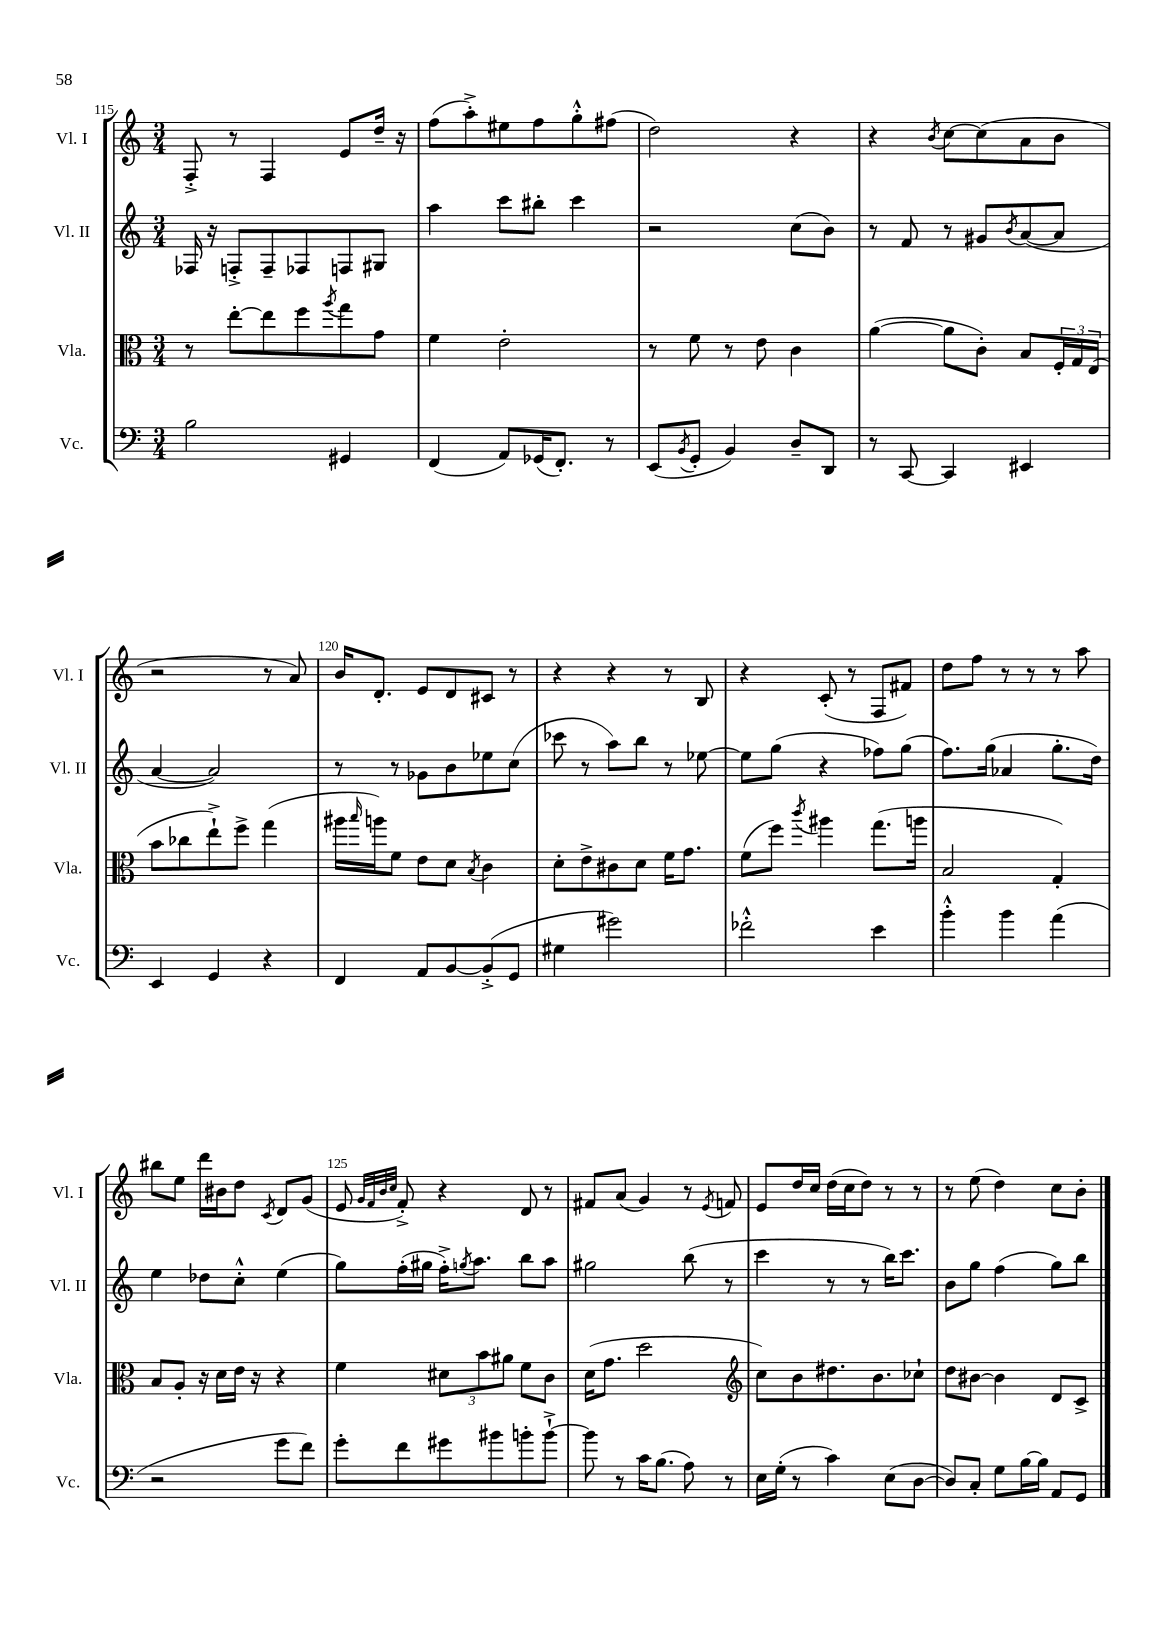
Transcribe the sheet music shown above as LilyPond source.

<<
\new StaffGroup <<
\new Staff = "s0" \with { instrumentName = "Vl. I" shortInstrumentName = "Vl. I" } {
    \clef treble \key c \major \numericTimeSignature \time 3/4
    f8-.-> r8 f4 e'8 d''16-- r16 |
    f''8( a''8-.->) eis''8 f''8 g''8-.-^ fis''8( |
    d''2) r4 |
    r4 \acciaccatura { b'8 } c''8~ c''8( a'8 b'8 |
    r2 r8 a'8) |
    b'16 d'8.-. e'8 d'8 cis'8 r8 |
    r4 r4 r8 b8 |
    r4 c'8-.( r8 f8 fis'8) |
    d''8 f''8 r8 r8 r8 a''8 |
    bis''8 e''8 d'''16 bis'16 d''8 \acciaccatura { c'8 } d'8 g'8( |
    e'8 \grace { g'32 f'32 b'32 c''32 } f'8-.->) r4 d'8 r8 |
    fis'8 a'8( g'4) r8 \acciaccatura { e'8 } f'8 |
    e'8 d''16 c''16 d''16( c''16 d''8) r8 r8 |
    r8 e''8( d''4) c''8 b'8-. \bar "|." |
}
\new Staff = "s1" \with { instrumentName = "Vl. II" shortInstrumentName = "Vl. II" } {
    \clef treble \key c \major \numericTimeSignature \time 3/4
    fes16 r16 f8-.-> f8-- fes8 f8 gis8 |
    a''4 c'''8 bis''8-. c'''4 |
    r2 c''8( b'8) |
    r8 f'8 r8 gis'8 \acciaccatura { b'8 } a'8~( a'8 |
    a'4~ a'2) |
    r8 r8 ges'8 b'8 ees''8 c''8( |
    ces'''8 r8 a''8) b''8 r8 ees''8~ |
    ees''8 g''8( r4 fes''8) g''8( |
    f''8.) g''16( aes'4 g''8.-. d''16) |
    e''4 des''8 c''8-.-^ e''4( |
    g''8) f''16-.( gis''16 f''16-.->) \acciaccatura { g''8 } a''8. b''8 a''8 |
    gis''2 b''8( r8 |
    c'''4 r8 r8 b''16) c'''8. |
    b'8 g''8 f''4( g''8) b''8 \bar "|." |
}
\new Staff = "s2" \with { instrumentName = "Vla." shortInstrumentName = "Vla." } {
    \clef alto \key c \major \numericTimeSignature \time 3/4
    r8 e''8~-. e''8 f''8 \acciaccatura { a''8 } g''8 g'8 |
    f'4 e'2-. |
    r8 f'8 r8 e'8 c'4 |
    a'4~( a'8 c'8-.) b8 \tuplet 3/2 { f16-. g16 e16( } |
    b'8 ces''8 e''8-!->) f''8-> g''4( |
    ais''16 \grace { b''16 } a''16) f'8 e'8 d'8 \acciaccatura { b8 } c'4 |
    d'8-. e'8-> cis'8 d'8 f'16 g'8. |
    f'8( f''8) \acciaccatura { c'''8 } ais''4 g''8.( a''16 |
    b2 g4-.) |
    b8 a8-. r16 d'16 e'16 r16 r4 |
    f'4 \tuplet 3/2 { dis'8 b'8 ais'8 } f'8 c'8 |
    d'16( g'8. d''2 |
    \clef treble c''8) b'8 dis''8. b'8. ces''8-! |
    d''8 bis'8~ bis'4 d'8 c'8-> \bar "|." |
}
\new Staff = "s3" \with { instrumentName = "Vc." shortInstrumentName = "Vc." } {
    \clef bass \key c \major \numericTimeSignature \time 3/4
    b2 gis,4 |
    f,4( a,8) ges,16( f,8.-.) r8 |
    e,8( \acciaccatura { b,8 } g,8-. b,4) d8-- d,8 |
    r8 c,8~ c,4 eis,4 |
    e,4 g,4 r4 |
    f,4 a,8 b,8~ b,8-.->( g,8 |
    gis4 gis'2) |
    fes'2-.-^ e'4 |
    b'4-.-^ b'4 a'4( |
    r2 g'8 f'8) |
    g'8-. f'8 gis'8 bis'8 b'8-. b'8~-!-> |
    b'8 r8 c'16 b8.( a8) r8 |
    e16 g16-.( r8 c'4) e8( d8~ |
    d8) c8-. g8 b16~ b16 a,8 g,8 \bar "|." |
}
>>
>>
\layout { \context { \Score currentBarNumber = #115 \override BarNumber.break-visibility = ##(#f #t #t) barNumberVisibility = #(every-nth-bar-number-visible 5) } }
